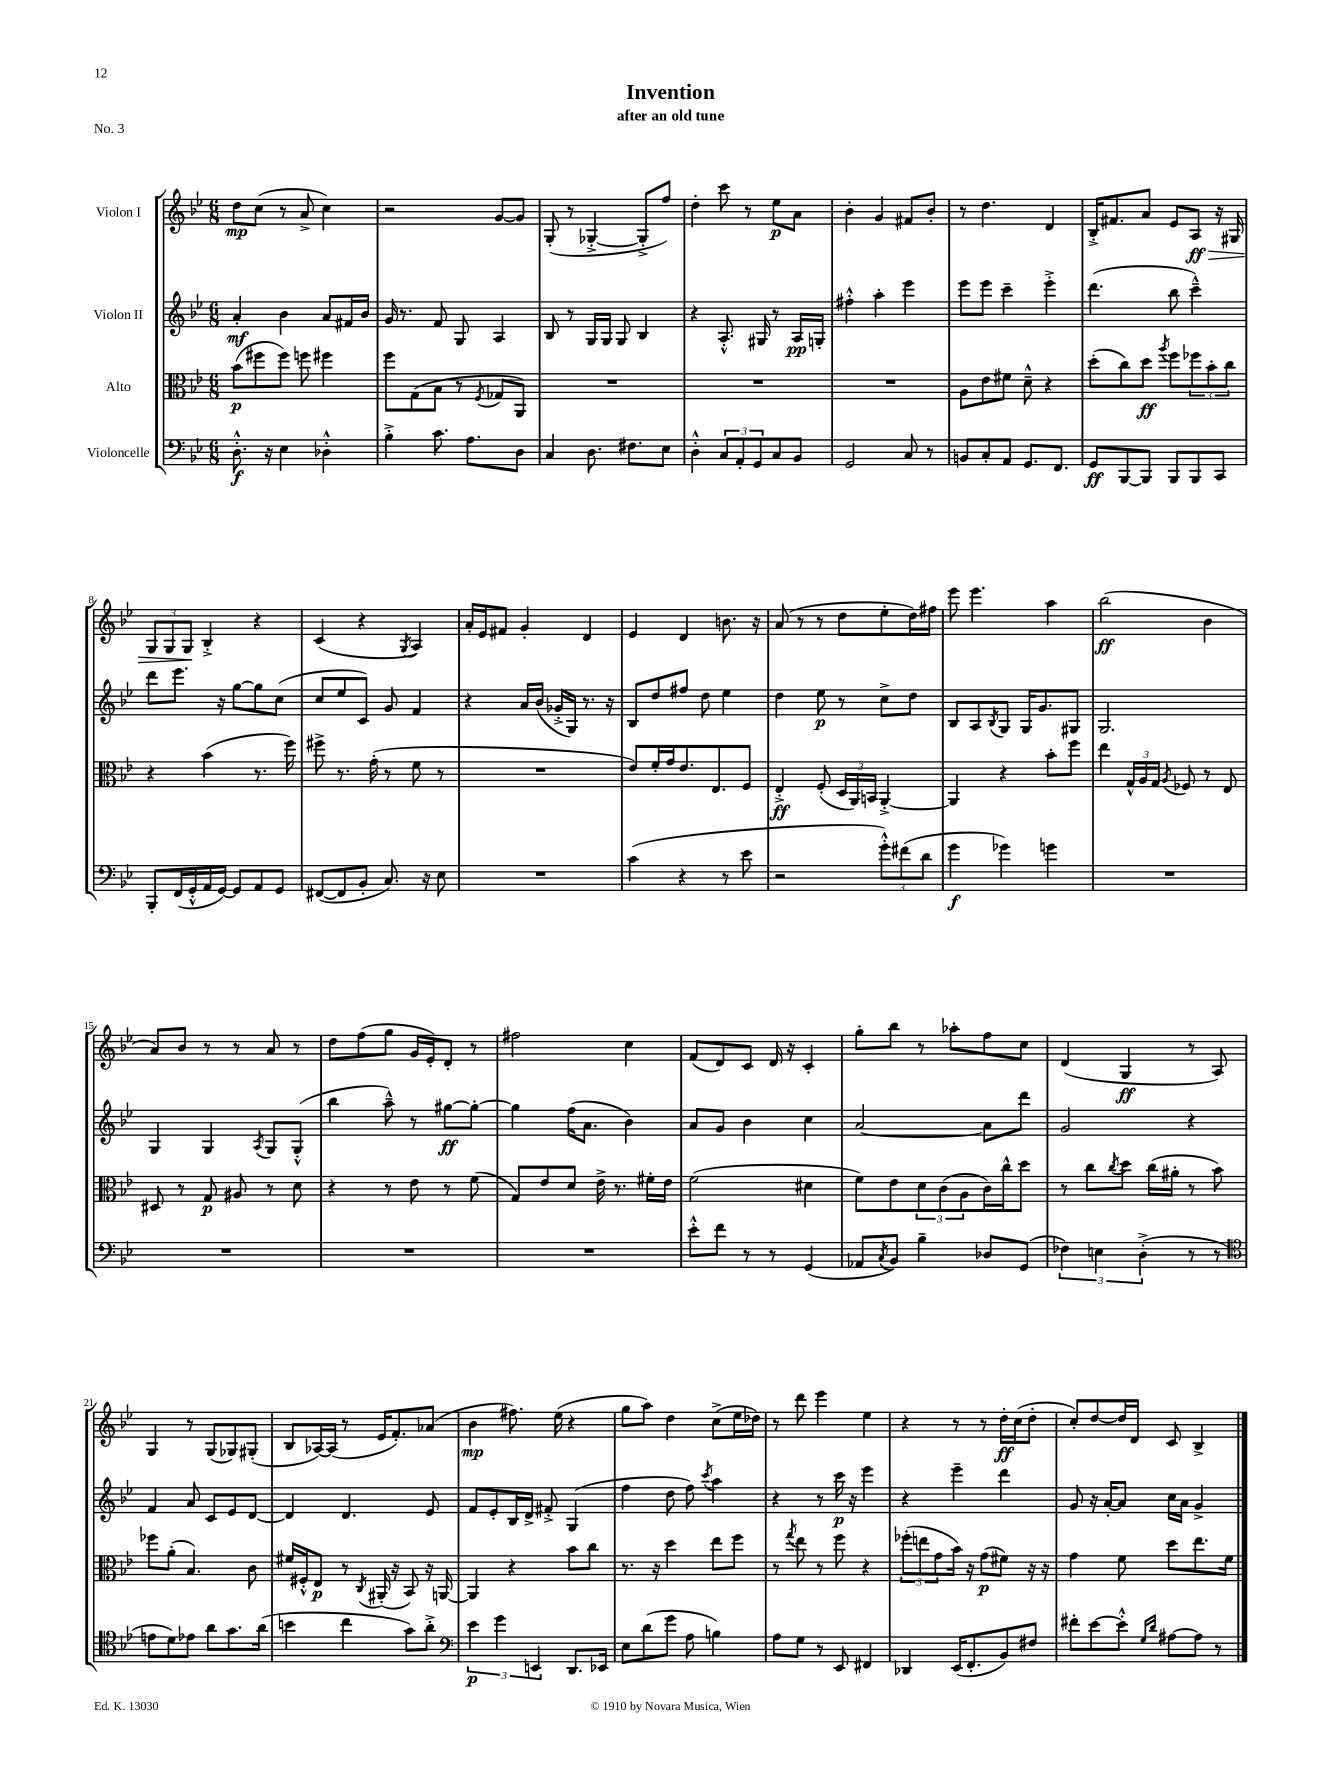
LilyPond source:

\header { title = "Invention" subtitle = "after an old tune" piece = "No. 3" }
<<
\new StaffGroup <<
\new Staff = "s0" \with { instrumentName = "Violon I" } {
    \clef treble \key bes \major \numericTimeSignature \time 6/8
    d''8\mp c''8( r8 a'8-> c''4) |
    r2 g'8~ g'8 |
    g8-.( r8 ges4~-.-> ges8-.-> f''8) |
    d''4-. c'''8 r8 ees''8\p a'8 |
    bes'4-. g'4 fis'8 bes'8-. |
    r8 d''4. d'4 |
    bes16-.-> fis'8. a'8 ees'8 a8\ff\> r16 gis16 |
    \tuplet 3/2 { g8 g8 g8\! } bes4-.-> r4 |
    c'4( r4 \acciaccatura { g8 } a4) |
    a'16-. ees'16 fis'8 g'4-. d'4 |
    ees'4 d'4 b'8. r16 |
    a'8( r8 r8 d''8 ees''8-. d''16) fis''16 |
    ees'''8 ees'''4. a''4 |
    bes''2\ff( bes'4 |
    a'8) bes'8 r8 r8 a'8 r8 |
    d''8 f''8( g''8 g'16 ees'16-.) d'8-. r8 |
    fis''2 c''4 |
    f'8( d'8) c'8 d'16 r16 c'4-. |
    g''8-. bes''8 r8 aes''8-. f''8 c''8 |
    d'4( g4\ff r8 a8) |
    g4 r8 g8( ges8) gis8-.( |
    bes8 aes16~) aes16( r8 ees'16 f'8.-.) aes'8( |
    bes'4\mp fis''8.) ees''16( r4 |
    g''8 a''8) d''4 c''8->( ees''16 des''16) |
    r8 d'''8 ees'''4 ees''4 |
    r4 r8 r8 d''16-.\ff c''16( d''8-. |
    c''8-.) d''8~ d''16 d'16 c'8 bes4-> \bar "|." |
}
\new Staff = "s1" \with { instrumentName = "Violon II" } {
    \clef treble \key bes \major \numericTimeSignature \time 6/8
    a'4-.\mf bes'4 a'8 fis'16 bes'16 |
    g'16 r8. f'8 g8 a4 |
    bes8 r8 g16 g16 g8 bes4 |
    r4 a8.-.-^ gis16 r8 a16\pp g16-. |
    fis''4-.-^ a''4-. ees'''4 |
    ees'''8 ees'''8 c'''4-- ees'''4-.-> |
    d'''4.( bes''8 c'''4---^) |
    d'''8 ees'''8. r16 g''8~ g''8 c''8( |
    c''8 ees''8 c'8) g'8 f'4 |
    r4 a'16 bes'16( ges'16-.-> g16) r8. r16 |
    bes8 d''8 fis''8 d''8 ees''4 |
    d''4 ees''8\p r8 c''8-> d''8 |
    bes8 a8 \acciaccatura { bes8 } g8 g16 g'8. gis8 |
    g2. |
    g4 g4 \acciaccatura { a8 } g8 g8-.-^( |
    bes''4 a''8---^) r8 gis''8~\ff gis''8~-. |
    gis''4 f''16( a'8. bes'4) |
    a'8 g'8 bes'4 c''4 |
    a'2~ a'8 d'''8 |
    g'2 r4 |
    f'4 a'8 c'8 ees'8 d'8~ |
    d'4 d'4. ees'8 |
    f'8 ees'8-. bes16 d'16-> fis'8-.-> g4( |
    f''4 d''8 f''8) \acciaccatura { c'''8 } a''4 |
    r4 r8 c'''16\p r16 ees'''4 |
    r4 ees'''4-- d'''4 |
    g'8 r16 a'16~-. a'8 c''16 a'16 g'4-> \bar "|." |
}
\new Staff = "s2" \with { instrumentName = "Alto" } {
    \clef alto \key bes \major \numericTimeSignature \time 6/8
    bes'8\p( fis''8 fis''8) f''8 fis''4 |
    f''8 g8( bes8 r8 \acciaccatura { f8 } ges8 a,8) |
    R2. |
    R2. |
    R2. |
    a8 ees'8 fis'8 d'8---^ r4 |
    d''8-.( c''8) d''8\ff \acciaccatura { a''8 } f''8 \tuplet 3/2 { fes''8 bes'8-. c''8 } |
    r4 bes'4( r8. f''16) |
    fis''8-> r8. g'16-.( r8 f'8 r8 |
    R2. |
    ees'8) f'16-. g'16 ees'8. ees8. f8 |
    ees4-.->\ff f8-.( \tuplet 3/2 { d16 a,16) b,16 } a,4~-.-> |
    a,4 r4 bes'8-. f''8 |
    ees''4 \tuplet 3/2 { g16-^ a16 g16 } \acciaccatura { a8 } fes8 r8 ees8 |
    dis8 r8 g8\p ais8 r8 d'8 |
    r4 r8 ees'8 r8 f'8( |
    g8) ees'8 d'8 ees'16-> r8. fis'16-. ees'16 |
    f'2( dis'4 |
    f'8) ees'8 \tuplet 3/2 { d'8 c'8( a8 } c'16) c''16-^ d''8 |
    r8 c''8 \acciaccatura { c''8 } d''8 c''16( ais'16-. r8 bes'8) |
    fes''8 a'8-.( bes4.) c'8 |
    fis'16 fis16-.-^ ees8\p r8 \acciaccatura { c8 } ais,16-.( r16 bes,8) r16 a,16~ |
    a,4 r4 bes'8 c''8 |
    r8. r16 d''4 ees''8 f''8 |
    r8 \acciaccatura { g''8 } ees''8 r8 f''8 r4 |
    \tuplet 3/2 { fes''8-.( e''8 g'8 } bes'16) r16 g'8\p( fis'8) r16 r16 |
    g'4 f'8 d''8 ees''8. f'16 \bar "|." |
}
\new Staff = "s3" \with { instrumentName = "Violoncelle" } {
    \clef bass \key bes \major \numericTimeSignature \time 6/8
    d8.-.-^\f r16 ees4 des4-.-^ |
    bes4-.-> c'8. a8. d8 |
    c4 d8. fis8. ees8 |
    d4-.-^ \tuplet 3/2 { c8 a,8-. g,8 } c8 bes,8 |
    g,2 c8 r8 |
    b,8 c8-. a,8 g,8. f,8. |
    g,8\ff bes,,8~ bes,,8 bes,,8 bes,,8 c,8 |
    bes,,8-. f,16( g,16-.-^ a,16 g,16~) g,8 a,8 g,8 |
    fis,8~( fis,8 bes,8-. c8.) r16 ees8 |
    R2. |
    c'4( r4 r8 ees'8 |
    r2 \tuplet 3/2 { g'8-.-^) fis'8( d'8 } |
    g'4\f ges'4) g'4 |
    R2. |
    R2. |
    R2. |
    R2. |
    ees'8-.-^ f'8 r8 r8 g,4( |
    aes,8 \acciaccatura { c8 } bes,8) bes4-- des8 g,8( |
    \tuplet 3/2 { fes4) e4 d4-.->( } r8 r8 |
    \clef tenor e'8 d'8) ees'8 a'8 g'8. a'16( |
    b'4 c''4 g'8) a'8-.-> |
    \clef bass \tuplet 3/2 { ees'4\p g'4 e,4 } d,8. ees,16 |
    ees8 d'8( g'8 a8 b4) |
    a8 g8 r8 ees,8 fis,4 |
    des,4 ees,16( f,8.-. bes,8) fis8 |
    fis'8-. ees'8~ ees'8-.-^ \grace { g16 d'16 } ais8~ ais8 r8 \bar "|." |
}
>>
>>
